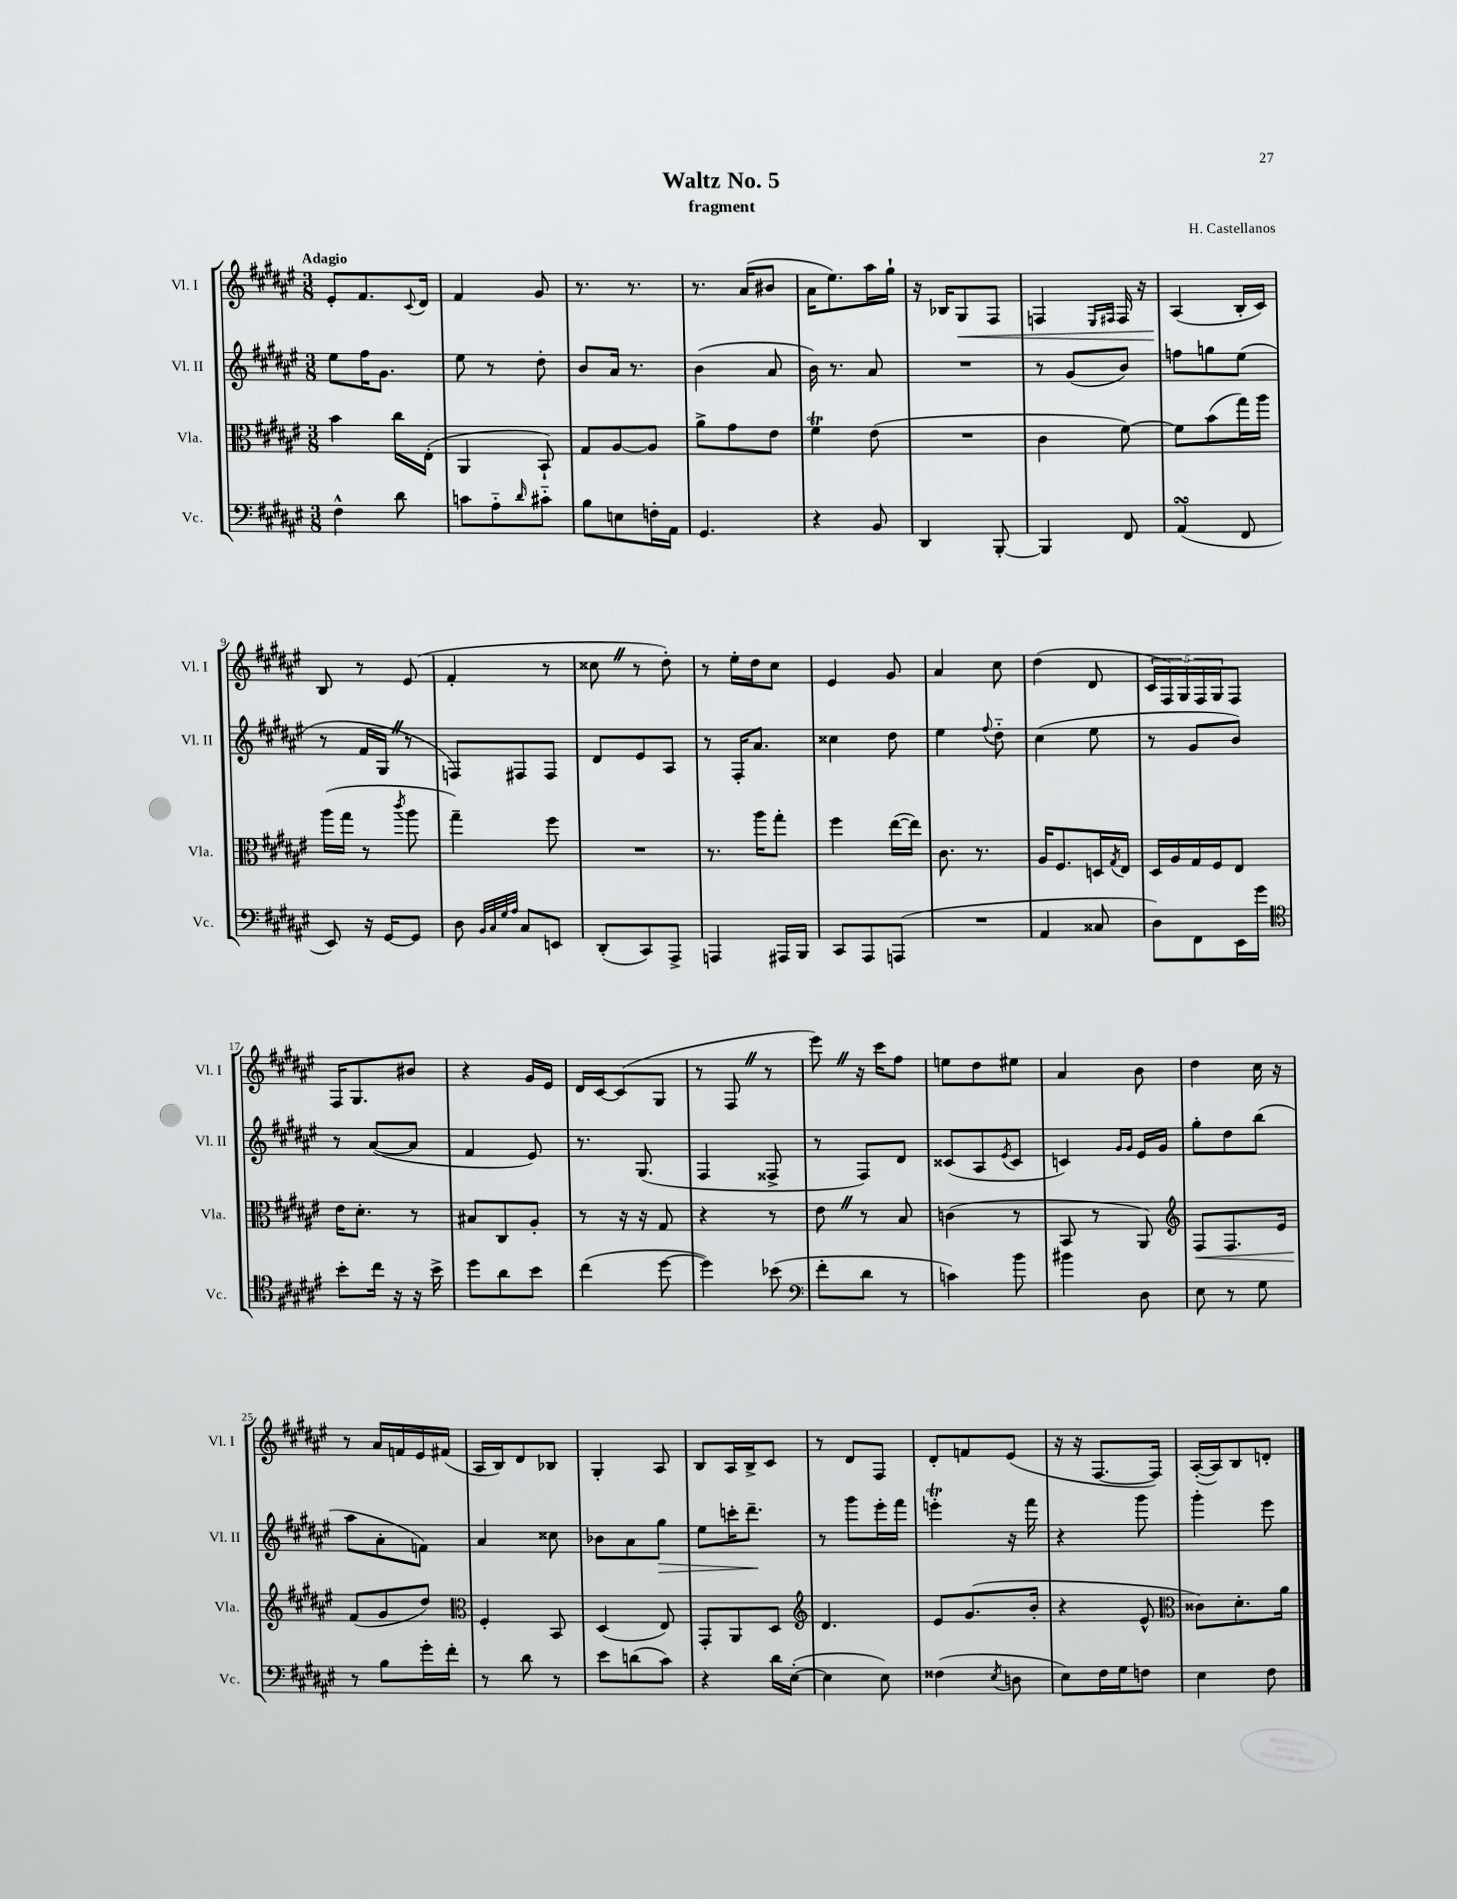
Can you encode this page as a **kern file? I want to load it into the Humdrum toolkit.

**kern	**kern	**dynam	**kern	**dynam	**kern	**dynam
*part4	*part3	*part3	*part2	*part2	*part1	*part1
*staff4	*staff3	*staff3	*staff2	*staff2	*staff1	*staff1
*I"Vc.	*I"Vla.	*	*I"Vl. II	*	*I"Vl. I	*
*I'Vc.	*I'Vla.	*	*I'Vl. II	*	*I'Vl. I	*
*clefF4	*clefC3	*	*clefG2	*	*clefG2	*
*k[f#c#g#d#a#e#]	*k[f#c#g#d#a#e#]	*	*k[f#c#g#d#a#e#]	*	*k[f#c#g#d#a#e#]	*
*M3/8	*M3/8	*	*M3/8	*	*M3/8	*
=1	=1	=1	=1	=1	=1	=1
!	!	!	!	!	!LO:TX:a:B:t=Adagio	!
4F#^^\	4b\	.	8ee#\L	.	8e#'/L	.
.	.	.	16ff#\K	.	8.f#/	.
.	.	.	8.g#\J	.	.	.
8d#\	16cc#\LL	.	.	.	.	.
.	.	.	.	.	8qqc#/	.
.	(16E#'\JJ	.	.	.	16d#/Jk	.
=2	=2	=2	=2	=2	=2	=2
8cn\L	4AA#/	.	8ee#\	.	4f#/	.
8A#\	.	.	8r	.	.	.
16qqd#/	.	.	.	.	.	.
8c#X\J	8BB`/)	.	8dd#'\	.	8g#/	.
=3	=3	=3	=3	=3	=3	=3
8B\L	8G#/L	.	8b/L	.	8.r	.
8En\	[8A#/	.	16a#/Jk	.	.	.
.	.	.	8.r	.	8.r	.
16Fn'\L	8A#/J]	.	.	.	.	.
16AA#\JJ	.	.	.	.	.	.
=4	=4	=4	=4	=4	=4	=4
4.GG#/	8a#^\L	.	(4b\	.	8.r	.
.	8g#\	.	.	.	.	.
.	.	.	.	.	(16a#/KL	.
.	8e#\J	.	8a#/	.	8b#X/J	.
=5	=5	=5	=5	=5	=5	=5
4r	4f#T\	.	16b\)	.	16a#\KL	.
.	.	.	8.r	.	8.ee#\)	.
8BB/	(8e#\	.	8a#/	.	16aa#\L	.
.	.	.	.	.	16gg#`\JJ	.
=6	=6	=6	=6	=6	=6	=6
4DD#/	4.r	.	4.r	.	16r	.
.	.	.	.	.	16B-X/KL	.
!	!	!	!	!	!	!LO:HP:b
.	.	.	.	.	8G#/	<
[8BBB'/	.	.	.	.	8F#/J	.
=7	=7	=7	=7	=7	=7	=7
4BBB/]	4c#\	.	8r	.	4Fn/	.
.	.	.	(8g#/L	.	.	.
.	.	.	.	.	16qqE#/LL	.
.	.	.	.	.	16qqF#X/JJ	.
8FF#/	[8f#\)	.	8b/J)	.	16F#/	.
.	.	.	.	.	16r	.
=8	=8	=8	=8	=8	=8	=8
(4AA#sSsS/	8f#\L]	.	8ffn\L	.	(4A#/	.
.	(8b\	.	8ggn\	.	.	.
8FF#/	16gg#\L)	.	(8ee#\J	.	16B'/LL	[
.	16aa#\JJ	.	.	.	16c#/JJ)	.
!!LO:LB:g=z
=9	=9	=9	=9	=9	=9	=9
8EE#/)	(16aa#\LL	.	8r	.	8B/	.
.	16gg#\JJ	.	.	.	.	.
16r	8r	.	16f#/LL	.	8r	.
[16GG#/KL	.	.	16G#Z/JJ	.	.	.
.	8qccc#/	.	.	.	.	.
8GG#/J]	8aa#\	.	8r	.	(8e#/	.
=10	=10	=10	=10	=10	=10	=10
8D#\	4gg#~\)	.	8Fn/L)	.	4f#'/	.
32qqBB/LLL	.	.	.	.	.	.
32qqC#/	.	.	.	.	.	.
32qqG#/	.	.	.	.	.	.
32qqA#/JJJ	.	.	.	.	.	.
8C#/L	.	.	8F#X/	.	.	.
8EEn/J	8ff#\	.	8F#/J	.	8r	.
=11	=11	=11	=11	=11	=11	=11
(8DD#'/L	4.r	.	8d#/L	.	8cc##XZ\	.
8CC#/)	.	.	8e#/	.	8r	.
8AAA#^/J	.	.	8A#/J	.	8dd#'\)	.
=12	=12	=12	=12	=12	=12	=12
4AAAn/	8.r	.	8r	.	8r	.
.	.	.	16F#'/KL	.	16ee#'\LL	.
.	16aa#\KL	.	8.a#/J	.	16dd#\J	.
16AAA#X/LL	8gg#'\J	.	.	.	8cc#\J	.
16BBB/JJ	.	.	.	.	.	.
=13	=13	=13	=13	=13	=13	=13
8CC#/L	4ff#\	.	4cc##X\	.	4e#/	.
8AAA#/	.	.	.	.	.	.
(8AAAn/J	([16ee#\LL	.	8dd#\	.	8g#/	.
.	16ee#\JJ])	.	.	.	.	.
=14	=14	=14	=14	=14	=14	=14
4.r	8.c#\	.	4ee#\	.	4a#/	.
.	8.r	.	.	.	.	.
.	.	.	8qqff#/	.	.	.
.	.	.	8dd#\	.	8cc#\	.
=15	=15	=15	=15	=15	=15	=15
4AA#/	16A#/KL	.	(4cc#\	.	(4dd#\	.
.	8.F#/	.	.	.	.	.
8C##X/	16Dn/L	.	8ee#\	.	8d#/	.
.	8qG#/	.	.	.	.	.
.	16E#/JJ	.	.	.	.	.
=16	=16	=16	=16	=16	=16	=16
8D#\L)	16D#/LL	.	8r	.	20c#/LL	.
.	.	.	.	.	20F#/)	.
.	16A#/	.	.	.	.	.
.	.	.	.	.	20G#/	.
8FF#\	16G#/	.	8g#/L	.	.	.
.	.	.	.	.	20F#/	.
.	16F#/J	.	.	.	.	.
.	.	.	.	.	20G#/J	.
16EE#\L	8E#/J	.	8b/J)	.	8F#/J	.
16g#\JJ	.	.	.	.	.	.
!!LO:LB:g=z
=17	=17	=17	=17	=17	=17	=17
*clefC4	*	*	*	*	*	*
8b'\L	16e#\KL	.	8r	.	16F#/KL	.
.	8.d#'\J	.	.	.	8.G#/	.
16cc#\Jk	.	.	([8a#/L	.	.	.
16r	.	.	.	.	.	.
16r	8r	.	8a#/J]	.	8b#X/J	.
16b^\	.	.	.	.	.	.
=18	=18	=18	=18	=18	=18	=18
8dd#\L	8B#X/L	.	4f#/	.	4r	.
8a#\	8C#/	.	.	.	.	.
8b\J	8A#'/J	.	8e#/)	.	16g#/LL	.
.	.	.	.	.	16e#/JJ	.
=19	=19	=19	=19	=19	=19	=19
(4cc#\	8r	.	8.r	.	16d#/LL	.
.	.	.	.	.	[16c#/J	.
.	16r	.	.	.	(8c#/]	.
.	16r	.	(8.G#/	.	.	.
[8dd#\	8G#/	.	.	.	8G#/J	.
=20	=20	=20	=20	=20	=20	=20
4dd#\])	4r	.	4F#/	.	8r	.
.	.	.	.	.	8F#Z/	.
(8b-X\	8r	.	8F##X^/	.	8r	.
=21	=21	=21	=21	=21	=21	=21
*clefF4	*	*	*	*	*	*
8f#'\L	8e#Z\	.	8r	.	8eee#Z\)	.
8d#\J	8r	.	8F#/L)	.	16r	.
.	.	.	.	.	16ccc#\KL	.
8r	8B/	.	8d#/J	.	8ff#\J	.
=22	=22	=22	=22	=22	=22	=22
4cn\)	(4cn\	.	(8c##X/L	.	8een\L	.
.	.	.	8A#/	.	8dd#\	.
.	.	.	8qe#/	.	.	.
8b\	8r	.	8c##/J	.	8ee#X\J	.
=23	=23	=23	=23	=23	=23	=23
4b#X\	8BB/	.	4cn/)	.	4a#/	.
.	8r	.	.	.	.	.
.	.	.	16qqg#/LL	.	.	.
.	.	.	16qqg#/JJ	.	.	.
8D#\	8AA#/)	.	16e#/LL	.	8b\	.
.	.	.	16g#/JJ	.	.	.
=24	=24	=24	=24	=24	=24	=24
*	*clefG2	*	*	*	*	*
!	!	!LO:HP:b	!	!	!	!
8E#\	8F#/L	<	8gg#'\L	.	4dd#\	.
8r	8.F#/	.	8dd#\	.	.	.
8G#\	.	.	(8bb\J	.	16cc#\	.
.	16e#/Jk	.	.	.	16r	.
!!LO:LB:g=z
=25	=25	=25	=25	=25	=25	=25
8r	(8f#/L	.	8aa#\L	.	8r	.
8B\L	8g#/	[	8a#'\	.	16a#/LL	.
.	.	.	.	.	16fn/	.
16g#'\L	8dd#/J)	.	8fn\J)	.	16e#/	.
16f#'\JJ	.	.	.	.	(16f#X/JJ	.
=26	=26	=26	=26	=26	=26	=26
*	*clefC3	*	*	*	*	*
8r	4F#'/	.	4a#/	.	16A#/LL	.
.	.	.	.	.	16B/J)	.
8d#\	.	.	.	.	8d#/	.
8r	8BB/	.	8cc##X\	.	8B-X/J	.
=27	=27	=27	=27	=27	=27	=27
8e#\L	(4D#/	.	8b-X\L	.	4G#'/	.
(8dn\	.	.	8a#\	.	.	.
!	!	!	!	!LO:HP:b	!	!
8c#\J)	8E#/)	.	8gg#\J	>	8A#/	.
=28	=28	=28	=28	=28	=28	=28
4r	8GG#'/L	.	8ee#\L	.	8B/L	.
.	8AA#/	.	16cccn'\K	.	16A#/L	.
.	.	.	8.ddd#~\J	.	16B^/J	.
16d#\LL	8D#/J	.	.	.	8c#/J	.
([16E#'\JJ	.	.	.	.	.	.
.	.	.	.	]	.	.
=29	=29	=29	=29	=29	=29	=29
*	*clefG2	*	*	*	*	*
4E#\]	4.d#/	.	8r	.	8r	.
.	.	.	8ggg#\L	.	8d#/L	.
8E#\)	.	.	16eee#'\L	.	8F#/J	.
.	.	.	16fff#\JJ	.	.	.
=30	=30	=30	=30	=30	=30	=30
(4F##X\	8e#/L	.	4eeenT'\	.	8d#'/L	.
.	(8.g#/	.	.	.	8fn/	.
8qE#/	.	.	.	.	.	.
8Dn\	.	.	16r	.	(8e#/J	.
.	16b'/Jk	.	16fff#\	.	.	.
=31	=31	=31	=31	=31	=31	=31
8E#\L)	4r	.	4r	.	16r	.
.	.	.	.	.	16r	.
16F#\L	.	.	.	.	[8.F#/L	.
16G#\J	.	.	.	.	.	.
8Fn\J	8e#^^/	.	8ggg#\	.	.	.
.	.	.	.	.	16F#/Jk])	.
=32	=32	=32	=32	=32	=32	=32
*	*clefC3	*	*	*	*	*
4E#\	8c##X\L)	.	4ggg#'\	.	([16A#'/LL	.
.	.	.	.	.	16A#/J])	.
.	8.d#'\	.	.	.	8B/	.
8F#\	.	.	8eee#\	.	8dn'/J	.
.	16a#\Jk	.	.	.	.	.
==	==	==	==	==	==	==
*-	*-	*-	*-	*-	*-	*-
